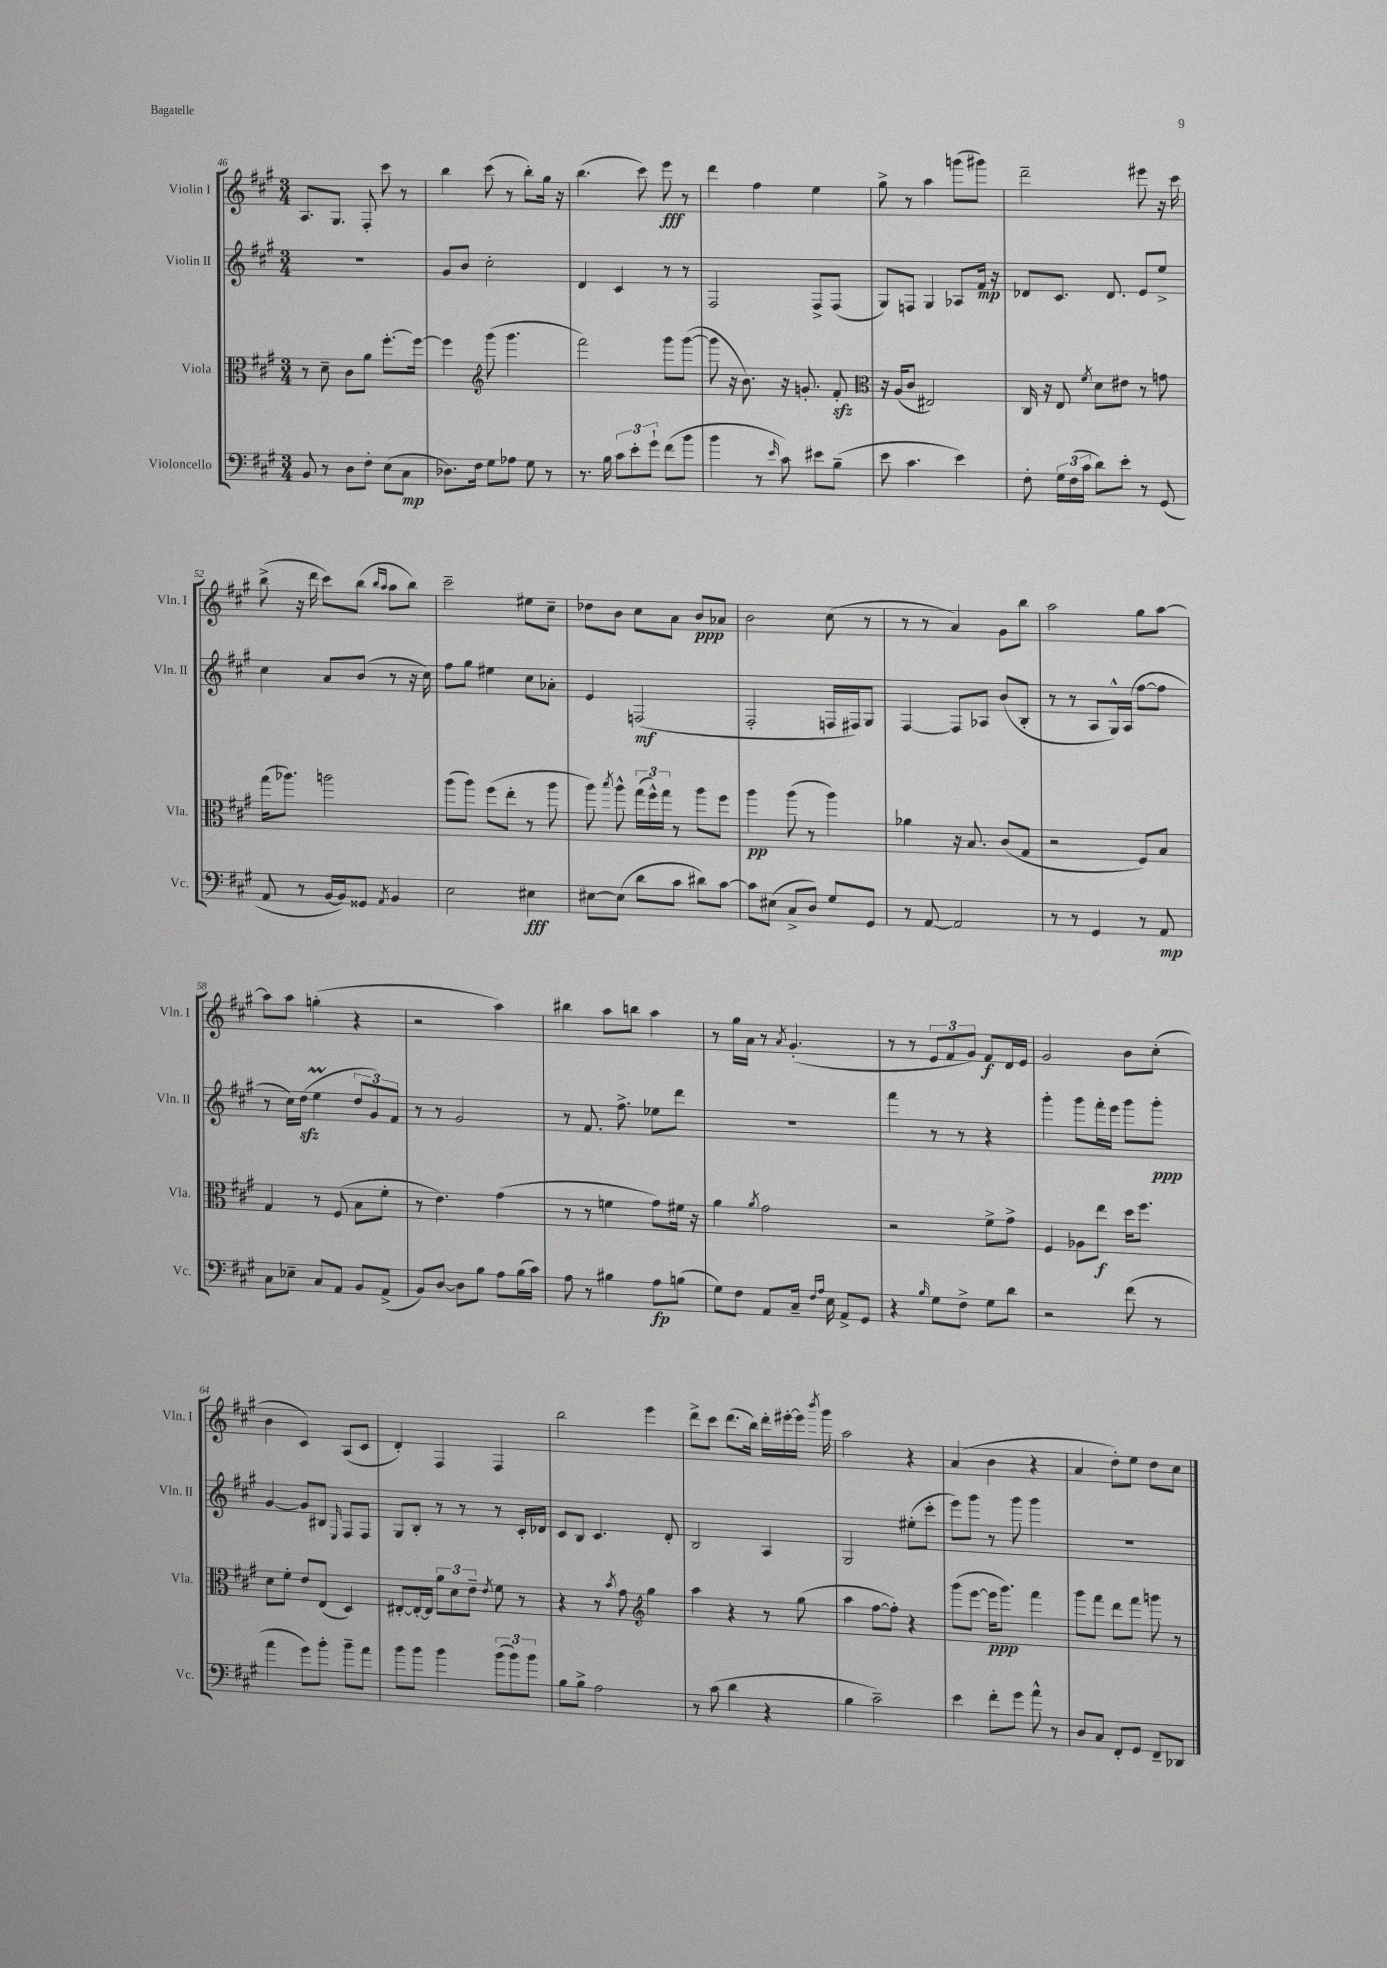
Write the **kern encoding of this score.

**kern	**kern	**kern	**kern
*staff4	*staff3	*staff2	*staff1
*clefF4	*clefC3	*clefG2	*clefG2
*k[f#c#g#]	*k[f#c#g#]	*k[f#c#g#]	*k[f#c#g#]
*M3/4	*M3/4	*M3/4	*M3/4
8BB	8r	2.r	8.A
8r	8d~	.	.
.	.	.	8.G#
8D	8c#	.	.
8F#'	8a	.	8F#'
(8E	[8.ff#'	.	8ccc#
8C#	.	.	8r
.	16ff#_	.	.
=	=	=	=
8.D-)	4ff#]	8g#	4bb
.	.	8b	.
16F#	.	.	.
*	*clefG2	*	*
8G#	(8ggg#	2cc#'	(8ccc#
8A-	4.ggg#	.	8r
8G#	.	.	8bb')
8r	.	.	16gg#
.	.	.	16r
=	=	=	=
8.r	2fff#)	4d	(4.bb
16B	.	.	.
12c#	.	4c#	.
12e'	.	.	.
.	.	.	8ccc#)
12g#`	.	.	.
(8f#	8ggg#	8r	8eee
8b	([8ggg#	8r	8r
=	=	=	=
4b	8ggg#]	2F#	4ddd
.	16r	.	.
.	8.b)	.	.
8r	.	.	4ff#
16qqe	.	.	.
8c#)	16r	.	.
.	8.g'	.	.
8e#	.	8F#^	4ee
(8B~	8f#'	(8F#	.
=	=	=	=
*	*clefC3	*	*
8e	16r	8G#)	8gg#^
.	(16A	.	.
4.c#	8c#	8F	8r
.	2E#)	4G#	4aa
4e)	.	8A-	(8ggg
.	.	16f#	8ggg#)
.	.	16r	.
=	=	=	=
8F#'	16C#	8d-	2ddd~
.	16r	.	.
24G#	8E	8.c#	.
(24F#	.	.	.
24c#	.	.	.
.	8qf#	.	.
8d)	8d	.	.
.	.	8.d-	.
8e'	8e#	.	.
8r	8r	8e	8eee#
(8GG#	8g	8ee^	16r
.	.	.	16ccc#
=	=	=	=
8AA	(16gg#	4cc#	(8bb^
.	8.aa-)	.	.
8r	.	.	16r
.	.	.	16ddd
[16BB	2aa	8a	8ccc#)
16BB])	.	.	.
8GG##	.	(8b	(8bb
.	.	.	16qqbb
8qAA	.	.	16qqaa
4BB	.	8r	8aa
.	.	16r	8bb)
.	.	16cc#)	.
=	=	=	=
2E	(8aa	8ff#	2ccc#~
.	8aa)	8gg#	.
.	(8ff#	4ee#	.
.	8ee'	.	.
4E#	8r	8cc#	8ee#
.	8aa	8a-'	8cc#~
=	=	=	=
[8E#	8aa)	4e	8dd-
.	8qbb	.	.
(8E#]	8aa^^	.	8b
8d	(24gg#	(2F	8cc#
.	24ff#^^)	.	.
.	24gg#	.	.
8c#	8r	.	8a
8d#)	8aa	.	8b
[8c#	8ff#	.	8a-
=	=	=	=
8c#]	4aa	2F#'	2b
(8E#	.	.	.
8C#^	(8aa	.	.
8D)	8r	.	.
8G#	4aa)	16F	(8cc#
.	.	16F#)	.
8GG#	.	8G#	8r
=	=	=	=
8r	4a-	[4F#	8r
[8AA	.	.	8r
2AA]	16r	8F#]	4a)
.	8.B	.	.
.	.	8A-	.
.	(8c#	(8b	8g#
.	8G#	8B'	8bb
=	=	=	=
8r	2r	8r	2aa
8r	.	8r	.
4GG#	.	8A	.
.	.	16G#^^)	.
.	.	(16A	.
8r	8F#)	[8ff#	8gg#
8AA	8B	8ff#]	[8aa
=	=	=	=
8C#	4G#	8r	8aa]
8E-~	.	16cc#)	8aa
.	.	(16dd	.
8C#	8r	4ee	(4gg'
8AA	(8F#	.	.
8BB	8B	12dd	4r
.	.	12g#)	.
(8AA^	8f#'	.	.
.	.	12f#	.
=	=	=	=
8BB)	8r	8r	2r
[8D	4.e)	8r	.
8D]	.	2g#	.
8B	.	.	.
8A	(4g#	.	4aa)
(16B	.	.	.
16c#)	.	.	.
=	=	=	=
8A	8r	8r	4bb#
8r	8r	8.f#	.
4B#	4f	.	8aa
.	.	8.ff#^	.
.	.	.	8bb
8A	8g#)	8ee-	4aa
(8B	16f#	8ddd	.
.	16r	.	.
=	=	=	=
8G#)	4a	2.r	8r
8F#	.	.	16gg#
.	.	.	16a
.	8qa	.	.
8AA	2g#	.	8r
.	.	.	8qa
16C#~	.	.	(4.g#'
16qqF#	.	.	.
16qqA	.	.	.
16E	.	.	.
8AA^	.	.	.
8GG#	.	.	.
=	=	=	=
4r	2r	4fff#	8r
.	.	.	8r
16qqB	.	.	.
8G#	.	8r	12e
.	.	.	12f#
8F#^	.	8r	.
.	.	.	12g#)
8G#	8f#^	4r	8f#
8d	8g#^	.	16d
.	.	.	16e
=	=	=	=
2r	4F#	4ggg#'	2g#
.	8A-	8ggg#	.
.	8ee	16fff#'	.
.	.	16eee	.
(8f#	16dd	8ggg#	8b
.	8.ff#	.	.
8r	.	8ggg#'	(8cc#'
=	=	=	=
4a	8d	[4g#	4b
.	8f#'	.	.
8g#)	8e	8g#]	4c#)
8b'	(8E	8B#	.
.	.	16qqE	.
8b~	4D)	8F#	(8A
8a	.	8F#	8c#
=	=	=	=
8b	[8E#'	8G#	4d')
8b	16E#'_	8B'	.
.	16E#]	.	.
4b	12a	8r	4F#
.	12d	.	.
.	.	8r	.
.	12e~	.	.
.	8qe	.	.
(12b	8f#	8r	4F#
12b)	.	.	.
.	8r	16c#'	.
12b	.	.	.
.	.	16d-	.
=	=	=	=
8B	4r	8c#	2bb
8B^	.	8B	.
2A	8r	4.c#	.
.	8qb	.	.
.	8g#	.	.
*	*clefG2	*	*
.	4gg#	.	4eee
.	.	8d'	.
=	=	=	=
8r	4aa	2B	8ddd^
(8c#	.	.	8ccc#
4d	4r	.	(8.ddd
.	.	.	16bb)
4r	8r	4A	16ddd'
.	.	.	[16eee#'
.	(8gg#	.	16eee#]
.	.	.	8qbbb
.	.	.	16ggg#
=	=	=	=
4B	4aa	2G#	2aa
2c#~)	[8ff#	.	.
.	8ff#'])	.	.
.	4r	(8ee#'	4r
.	.	8ccc#'	.
=	=	=	=
4e	(8ggg#	8eee)	(4a
.	[8eee	8ggg#	.
8f#'	16eee]	8r	4b
.	8.ggg#)	.	.
8g#	.	8ggg#	.
8a^^	4fff#	4ggg#	4r
8r	.	.	.
=	=	=	=
8D	8ggg#	2.r	4a
8C#	8fff#	.	.
8FF#'	8ddd	.	8dd')
8GG#	8fff#	.	8ee
8FF#~	8ggg	.	8dd
8DD-	8r	.	8cc#
==	==	==	==
*-	*-	*-	*-
